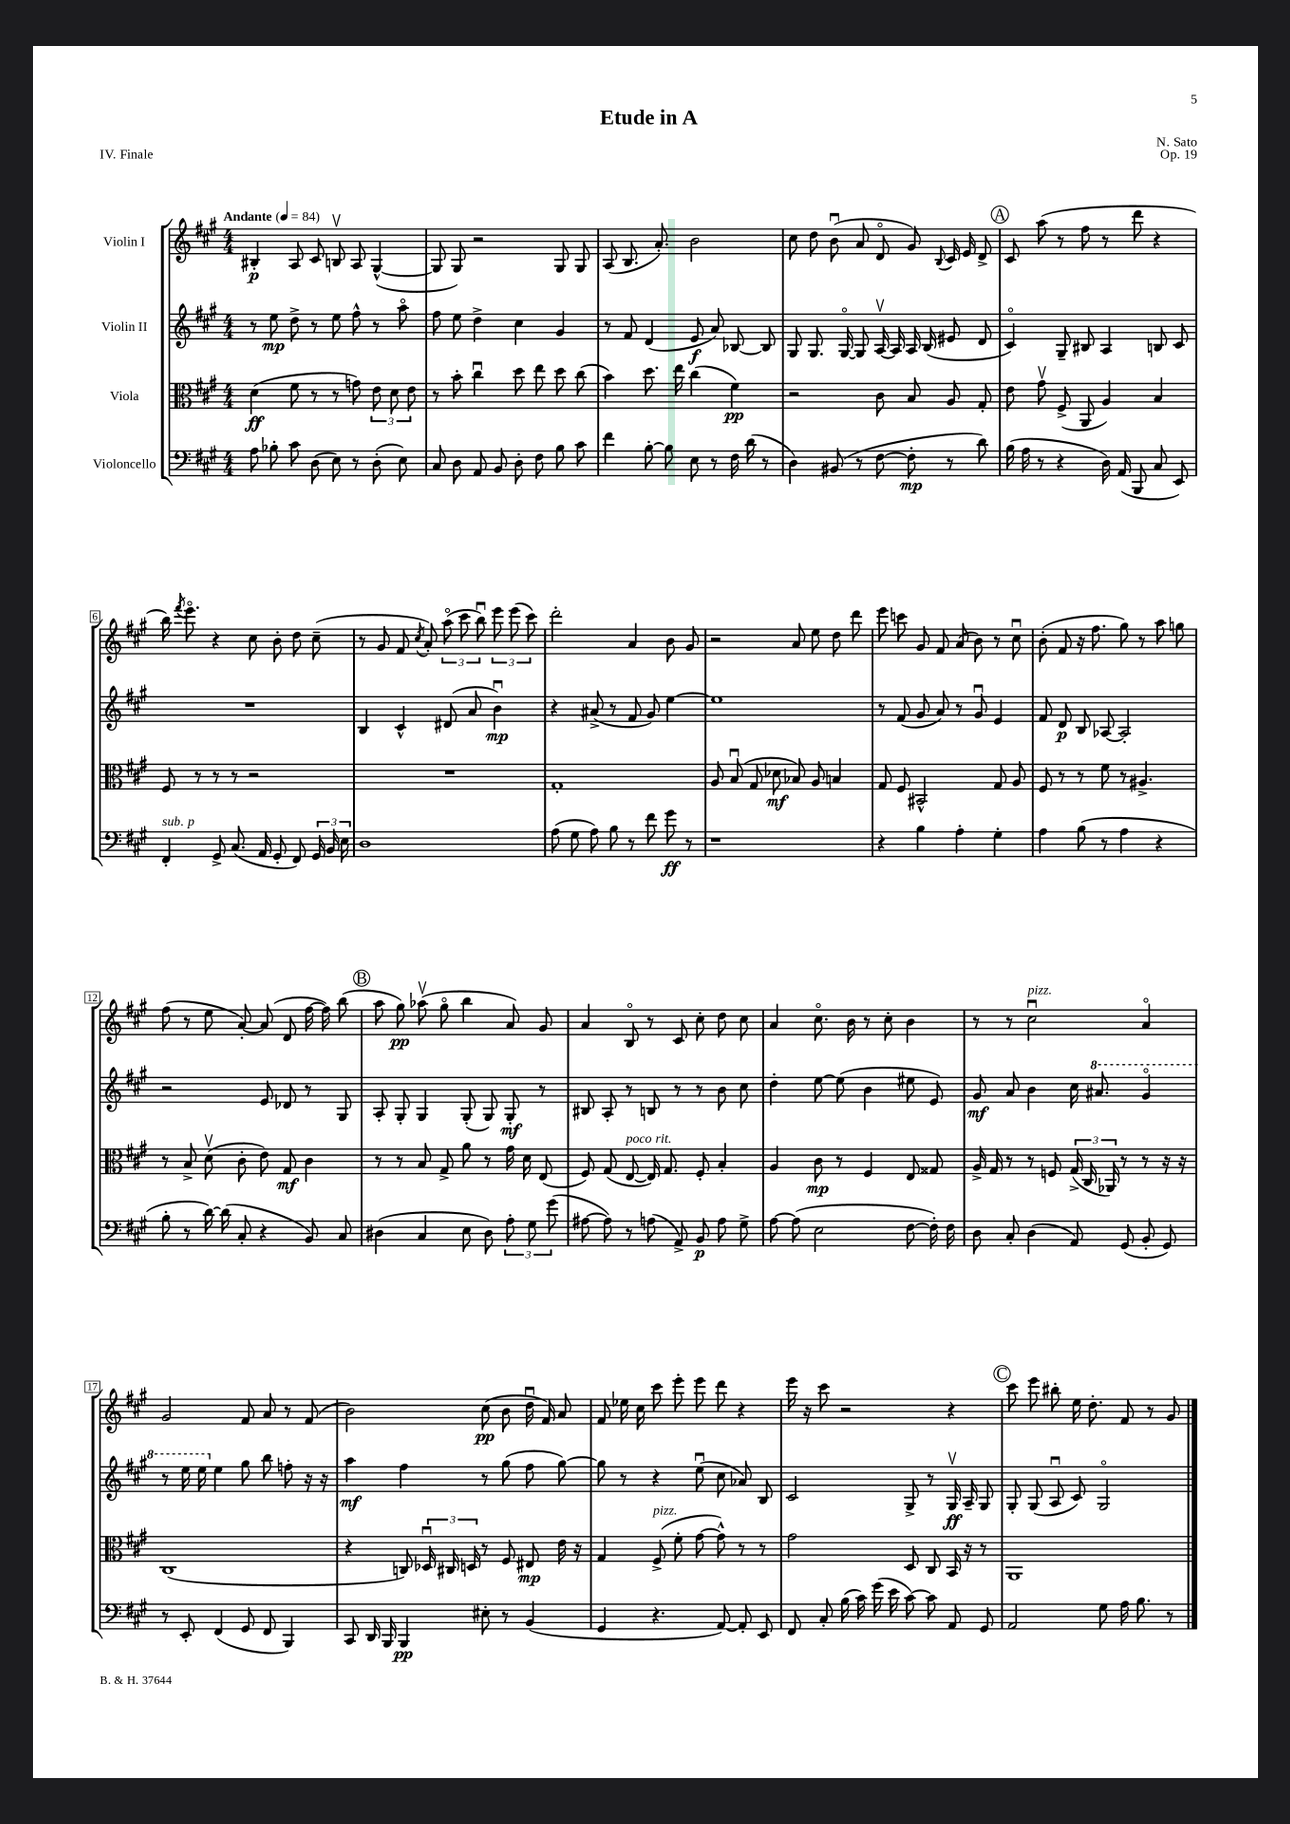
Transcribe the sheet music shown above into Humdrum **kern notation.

**kern	**dynam	**kern	**dynam	**kern	**dynam	**kern	**dynam
*part4	*part4	*part3	*part3	*part2	*part2	*part1	*part1
*staff4	*staff4	*staff3	*staff3	*staff2	*staff2	*staff1	*staff1
*I"Violoncello	*	*I"Viola	*	*I"Violin II	*	*I"Violin I	*
*clefF4	*	*clefC3	*	*clefG2	*	*clefG2	*
*k[f#c#g#]	*	*k[f#c#g#]	*	*k[f#c#g#]	*	*k[f#c#g#]	*
*M4/4	*	*M4/4	*	*M4/4	*	*M4/4	*
*MM84	*	*MM84	*	*MM84	*	*MM84	*
=1	=1	=1	=1	=1	=1	=1	=1
!	!	!	!	!	!	!LO:TX:a:B:t=Andante	!
8A\	.	(4d\	ff	8r	.	4B#X'/	p
8B-X'\	.	.	.	8ee\	mp	.	.
8c#\	.	8f#\	.	8dd^\	.	8A/	.
(8D\	.	8r	.	8r	.	8c#/	.
8E\)	.	8r	.	8ee\	.	8Bnv/	.
8r	.	8gn\)	.	8ff#^^\	.	8A/	.
(8D'\	.	12e\	.	8r	.	([4G#^^/	.
.	.	12d\	.	.	.	.	.
8E\)	.	.	.	8aa\	.	.	.
.	.	12e\	.	.	.	.	.
=2	=2	=2	=2	=2	=2	=2	=2
8C#/	.	8r	.	8ff#\	.	8G#/]	.
8D\	.	8b'\	.	8ee\	.	8G#/)	.
8AA/	.	4cc#u\	.	4dd^\	.	2r	.
8BB/	.	.	.	.	.	.	.
8D'\	.	8dd\	.	4cc#\	.	.	.
8F#\	.	8ee\	.	.	.	.	.
8B\	.	8dd\	.	4g#/	.	8G#/	.
8c#\	.	(8cc#\	.	.	.	8G#/	.
=3	=3	=3	=3	=3	=3	=3	=3
4f#\	.	4b\)	.	8r	.	(8A/	.
.	.	.	.	8f#/	.	8.B/	.
[8B'\	.	8.dd\	.	(4d/	.	.	.
.	.	.	.	.	.	8.a'/)	.
8B\]	.	.	.	.	.	.	.
.	.	16ee\	.	.	.	.	.
8E\	.	(4cc#\	.	8e/	f	2b\	.
8r	.	.	.	8a/)	.	.	.
16F#\	.	4f#\)	pp	[8B-X/	.	.	.
(16d\	.	.	.	.	.	.	.
8r	.	.	.	8B-/]	.	.	.
=4	=4	=4	=4	=4	=4	=4	=4
4D\)	.	2r	.	8G#/	.	8cc#\	.
.	.	.	.	8.G#/	.	8dd\	.
(8BB#X/	.	.	.	.	.	(8bu\	.
.	.	.	.	[16G#/	.	.	.
8r	.	.	.	8G#/]	.	8a/	.
[8F#\	.	8c#\	.	[16Av/	.	8d/	.
.	.	.	.	16A/]	.	.	.
8F#'\]	mp	8B/	.	16A/	.	8g#/)	.
.	.	.	.	(16B/	.	.	.
.	.	.	.	.	.	8qqB/	.
8r	.	8A/	.	8e#X/	.	16c#/	.
.	.	.	.	.	.	16e/	.
8d\)	.	8G#'/	.	8d/	.	8d^/	.
!!LO:REH:place=s1:t=A
=5	=5	=5	=5	=5	=5	=5	=5
(16B\	.	8e\	.	4c#/)	.	8c#/	.
16A\	.	.	.	.	.	.	.
8r	.	8g#v\	.	.	.	(8aa\	.
4r	.	(8F#^/	.	8G#~/	.	8r	.
.	.	8AA/	.	8B#X/	.	8ff#\	.
16D\)	.	4A/)	.	4A/	.	8r	.
(16AA/	.	.	.	.	.	.	.
8BBB/	.	.	.	.	.	8ddd\	.
8C#/	.	4B/	.	8Bn/	.	4r	.
8EE/)	.	.	.	8c#/	.	.	.
!!LO:LB:g=z
=6	=6	=6	=6	=6	=6	=6	=6
!LO:TX:a:i:t=sub. p	!	!	!	!	!	!	!
4FF#'/	.	8F#/	.	1r	.	16bb\)	.
.	.	.	.	.	.	8qfff#/	.
.	.	.	.	.	.	8.eee\	.
.	.	8r	.	.	.	.	.
8GG#^/	.	8r	.	.	.	4r	.
(8.C#/	.	8r	.	.	.	.	.
.	.	2r	.	.	.	8cc#\	.
16AA/	.	.	.	.	.	.	.
8GG#'/	.	.	.	.	.	8b'\	.
8FF#/)	.	.	.	.	.	8dd\	.
24GG#/	.	.	.	.	.	(8cc#~\	.
24BB/	.	.	.	.	.	.	.
24E\	.	.	.	.	.	.	.
=7	=7	=7	=7	=7	=7	=7	=7
1D	.	1r	.	4B/	.	8r	.
.	.	.	.	.	.	8g#/	.
.	.	.	.	4c#^^/	.	8f#/	.
.	.	.	.	.	.	8qcc#/	.
.	.	.	.	.	.	8a'/)	.
.	.	.	.	(8d#X/	.	(12aa\	.
.	.	.	.	.	.	12ccc#\	.
.	.	.	.	8a/	.	.	.
.	.	.	.	.	.	12bbu\)	.
.	.	.	.	4bu\)	mp	12eee\	.
.	.	.	.	.	.	(12eee\	.
.	.	.	.	.	.	12ccc#\)	.
=8	=8	=8	=8	=8	=8	=8	=8
(8A\	.	1G#'	.	4r	.	2ddd'\	.
8G#\	.	.	.	.	.	.	.
8A\)	.	.	.	(8a#X^/	.	.	.
8B\	.	.	.	8r	.	.	.
8r	.	.	.	8f#/	.	4a/	.
8f#\	.	.	.	8g#/)	.	.	.
8g#\	ff	.	.	[4ee\	.	8b\	.
8r	.	.	.	.	.	8g#/	.
=9	=9	=9	=9	=9	=9	=9	=9
1r	.	8A/	.	1ee]	.	2r	.
.	.	(8Bu/	.	.	.	.	.
.	.	8G#/	.	.	.	.	.
.	.	8d-X\	mf	.	.	.	.
.	.	8B-X/)	.	.	.	8a/	.
.	.	8A/	.	.	.	8ee\	.
.	.	4Bn/	.	.	.	8dd\	.
.	.	.	.	.	.	8ddd\	.
=10	=10	=10	=10	=10	=10	=10	=10
4r	.	8G#/	.	8r	.	8eee\	.
.	.	8F#/	.	(8f#/	.	8cccn\	.
4B\	.	2BB#X^^/	.	8g#/	.	8g#/	.
.	.	.	.	8a/)	.	8f#/	.
4A'\	.	.	.	8r	.	(8a/	.
.	.	.	.	8g#u/	.	8b\)	.
4G#'\	.	8G#/	.	4e/	.	8r	.
.	.	8A/	.	.	.	8cc#u\	.
=11	=11	=11	=11	=11	=11	=11	=11
4A\	.	8F#/	.	8f#/	.	(8b'\	.
.	.	8r	.	8d/	p	8f#/	.
(8B\	.	8r	.	8B/	.	16r	.
.	.	.	.	.	.	8.ff#\	.
8r	.	8f#\	.	[8A-X/	.	.	.
4A\	.	8r	.	2A-'/]	.	8gg#\)	.
.	.	4.A#X^/	.	.	.	8r	.
4r	.	.	.	.	.	8aa\	.
.	.	.	.	.	.	8ggn\	.
!!LO:LB:g=z
=12	=12	=12	=12	=12	=12	=12	=12
8B'\	.	8r	.	2r	.	(8ff#\	.
8r	.	8B^/	.	.	.	8r	.
[16d\)	.	(8dv\	.	.	.	8ee\	.
(16d\]	.	.	.	.	.	.	.
8C#'/	.	8c#'\	.	.	.	[8a'/)	.
4r	.	8e\)	.	8e/	.	(8a/]	.
.	.	8G#/	mf	8d-X/	.	8d/	.
8BB/)	.	4c#\	.	8r	.	[16ff#\	.
.	.	.	.	.	.	16ff#\])	.
8C#/	.	.	.	8G#/	.	(8bb\	.
!!LO:REH:place=s1:t=B
=13	=13	=13	=13	=13	=13	=13	=13
(4D#X\	.	8r	.	8A'/	.	8aa\	.
.	.	8r	.	8G#'/	.	8gg#\)	pp
4C#/	.	8B/	.	4G#/	.	(8aa-Xv\	.
.	.	8G#^/	.	.	.	8gg#\	.
8E\	.	8a\	.	(8G#'/	.	4bb\	.
8D#\)	.	8r	.	8G#/)	.	.	.
12A'\	.	16g#\	.	8G#'/	mf	8a/)	.
.	.	16d\	.	.	.	.	.
12G#\	.	.	.	.	.	.	.
.	.	(8E/	.	8r	.	8g#/	.
(12g#\	.	.	.	.	.	.	.
=14	=14	=14	=14	=14	=14	=14	=14
[8A#X\	.	8F#/)	.	8B#X/	.	4a/	.
8A#\])	.	(8G#/	.	8A'/	.	.	.
!	!	!LO:TX:a:i:t=poco rit.	!	!	!	!	!
8r	.	[8E/	.	8r	.	8B/	.
(8An\	.	16E/])	.	8Bn/	.	8r	.
.	.	8.G#/	.	.	.	.	.
8AA^/)	.	.	.	8r	.	8c#/	.
8BB/	p	8F#'/	.	8r	.	8cc#'\	.
8A\	.	4B'/	.	8b\	.	8dd\	.
8G#^\	.	.	.	8cc#\	.	8cc#\	.
=15	=15	=15	=15	=15	=15	=15	=15
[8A\	.	4A/	.	4dd'\	.	4a/	.
(8A\]	.	.	.	.	.	.	.
2E\	.	8c#\	mp	[8ee\	.	8.cc#\	.
.	.	8r	.	(8ee\]	.	.	.
.	.	.	.	.	.	16b\	.
.	.	4F#/	.	4b\	.	8r	.
.	.	.	.	.	.	8cc#'\	.
[8F#\	.	8E/	.	8ee#X\	.	4b\	.
16F#'\])	.	8G##X/	.	8e/)	.	.	.
16F#\	.	.	.	.	.	.	.
=16	=16	=16	=16	=16	=16	=16	=16
8D\	.	16A^/	.	8g#/	mf	8r	.
.	.	16G#/	.	.	.	.	.
8C#'/	.	8r	.	8a/	.	8r	.
!	!	!	!	!	!	!LO:TX:a:i:t=pizz.	!
(4D\	.	8r	.	4b\	.	2cc#u\	.
.	.	8Fn/	.	.	.	.	.
8AA/)	.	(24G#^/	.	16cc#\	.	.	.
.	.	24C#/	.	.	.	.	.
*	*	*	*	*8va	*	*	*
.	.	.	.	8.aa#X/	.	.	.
.	.	24AA-X/)	.	.	.	.	.
(8GG#/	.	8r	.	.	.	.	.
8BB'/	.	8r	.	4gg#/	.	4a/	.
8GG#/)	.	16r	.	.	.	.	.
.	.	16r	.	.	.	.	.
!!LO:LB:g=z
=17	=17	=17	=17	=17	=17	=17	=17
8r	.	(1C#	.	8r	.	2g#/	.
8EE'/	.	.	.	16eee\	.	.	.
.	.	.	.	16eee\	.	.	.
*	*	*	*	*X8va	*	*	*
(4FF#/	.	.	.	4ee\	.	.	.
8GG#/	.	.	.	8gg#\	.	8f#/	.
8FF#/	.	.	.	8bb\	.	8a/	.
4BBB/)	.	.	.	8ffn'\	.	8r	.
.	.	.	.	16r	.	(8f#/	.
.	.	.	.	16r	.	.	.
=18	=18	=18	=18	=18	=18	=18	=18
8CC#/	.	4r	.	4aa\	mf	2b\)	.
16DD/	.	.	.	.	.	.	.
16BBB/	.	.	.	.	.	.	.
4BBB/	pp	8Cn/)	.	4ff#\	.	.	.
.	.	24D-Xu/	.	.	.	.	.
.	.	24C#X/	.	.	.	.	.
.	.	24Dn/	.	.	.	.	.
8E#X'\	.	8r	.	8r	.	(8cc#\	pp
8r	.	8F#/	.	(8gg#\	.	8b\	.
(4BB/	.	8E#X/	mp	8ff#\	.	16ddu\	.
.	.	.	.	.	.	16f#/)	.
.	.	16e\	.	[8gg#\)	.	8a/	.
.	.	16r	.	.	.	.	.
=19	=19	=19	=19	=19	=19	=19	=19
4GG#/	.	4G#/	.	8gg#\]	.	8f#/	.
.	.	.	.	8r	.	16ee-X\	.
.	.	.	.	.	.	16cc#\	.
!	!	!LO:TX:a:i:t=pizz.	!	!	!	!	!
4.r	.	(8F#^/	.	4r	.	8ccc#\	.
.	.	8f#'\	.	.	.	8eee'\	.
.	.	[8g#\	.	(8eeu\	.	8eee\	.
[8AA/)	.	8g#^^\])	.	8cc#\	.	8ddd\	.
8AA'/]	.	8r	.	8a-X/)	.	4r	.
8EE/	.	8r	.	8B/	.	.	.
=20	=20	=20	=20	=20	=20	=20	=20
8FF#/	.	2g#\	.	2c#/	.	16eee\	.
.	.	.	.	.	.	16r	.
8C#'/	.	.	.	.	.	8ccc#\	.
(16B\	.	.	.	.	.	2r	.
16c#\)	.	.	.	.	.	.	.
(16g#\	.	.	.	.	.	.	.
16e\	.	.	.	.	.	.	.
[8c#\)	.	8D/	.	8G#^/	.	.	.
8c#\]	.	8C#/	.	8r	.	.	.
8AA/	.	16BB/	.	16G#v/	ff	4r	.
.	.	16r	.	16A~/	.	.	.
8GG#/	.	8r	.	8G#/	.	.	.
!!LO:REH:place=s1:t=C
=21	=21	=21	=21	=21	=21	=21	=21
2AA/	.	1AA	.	8G#'/	.	8ccc#\	.
.	.	.	.	(8G#/	.	8eee\	.
.	.	.	.	8Au/	.	8bb#X'\	.
.	.	.	.	8c#/)	.	16ee\	.
.	.	.	.	.	.	8.dd'\	.
8G#\	.	.	.	2G#/	.	.	.
16A\	.	.	.	.	.	8f#/	.
8.B\	.	.	.	.	.	.	.
.	.	.	.	.	.	8r	.
8r	.	.	.	.	.	8g#/	.
==	==	==	==	==	==	==	==
*-	*-	*-	*-	*-	*-	*-	*-
